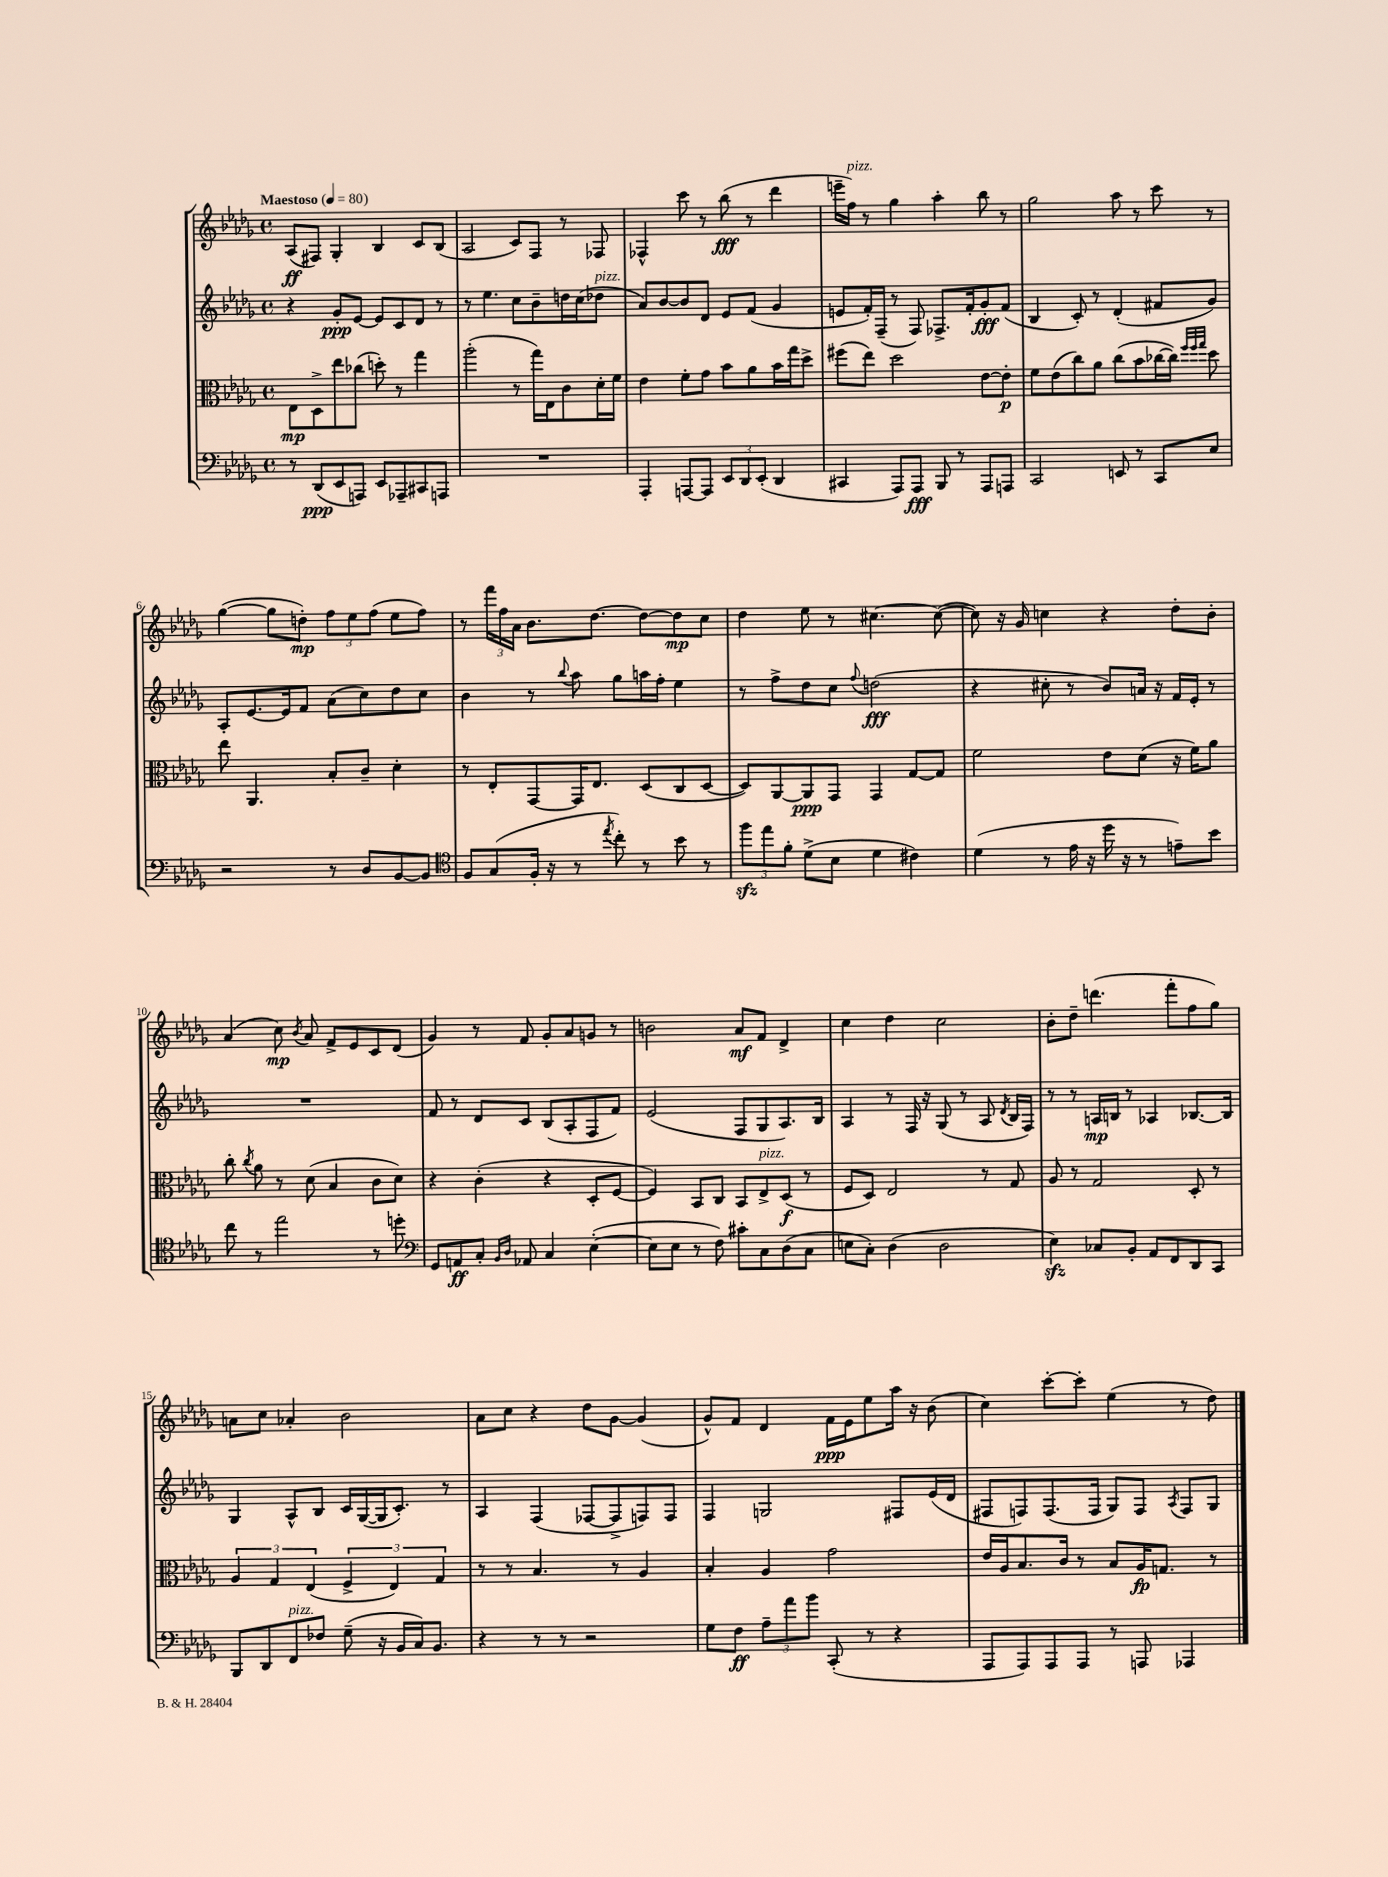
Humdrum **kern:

**kern	**dynam	**kern	**dynam	**kern	**dynam	**kern	**dynam
*part4	*part4	*part3	*part3	*part2	*part2	*part1	*part1
*staff4	*staff4	*staff3	*staff3	*staff2	*staff2	*staff1	*staff1
*clefF4	*	*clefC3	*	*clefG2	*	*clefG2	*
*k[b-e-a-d-g-]	*	*k[b-e-a-d-g-]	*	*k[b-e-a-d-g-]	*	*k[b-e-a-d-g-]	*
*M4/4	*	*M4/4	*	*M4/4	*	*M4/4	*
*met(c)	*	*met(c)	*	*met(c)	*	*met(c)	*
*MM80	*	*MM80	*	*MM80	*	*MM80	*
=1	=1	=1	=1	=1	=1	=1	=1
!	!	!	!	!	!	!LO:TX:a:B:t=Maestoso	!
8r	.	8E-\L	mp	4r	.	(8A-/L	ff
(8DD-/L	ppp	8D-^\	.	.	.	8F#X/J)	.
8EE-/	.	8ee-\	.	8g-'/L	ppp	4G-'/	.
8AAAn/J)	.	(8cc-X\J	.	[8e-/J	.	.	.
8EE-/L	.	8ddn'\)	.	8e-/L]	.	4B-/	.
8AAA-X~/	.	8r	.	8c/	.	.	.
8CC#X/	.	4gg-\	.	8d-/J	.	8c/L	.
8AAAn/J	.	.	.	8r	.	(8B-/J	.
=2	=2	=2	=2	=2	=2	=2	=2
1r	.	(2aa-'\	.	8r	.	2A-/	.
.	.	.	.	4.ee-\	.	.	.
.	.	8r	.	8cc\L	.	8c/L)	.
.	.	16gg-\LL)	.	8b-~\	.	8F/J	.
.	.	16E-\J	.	.	.	.	.
.	.	8c\	.	16ddn\L	.	8r	.
.	.	.	.	(16cc\J	.	.	.
!	!	!	!	!LO:TX:a:i:t=pizz.	!	!	!
.	.	16d-'\L	.	8dd-X\J	.	8F-X/	.
.	.	16f\JJ	.	.	.	.	.
=3	=3	=3	=3	=3	=3	=3	=3
4AAA-'/	.	4e-\	.	8a-/L)	.	4F-X^^/	.
.	.	.	.	[8b-/	.	.	.
[8AAAn/L	.	8f'\L	.	8b-/]	.	8ccc\	.
8AAA/J]	.	8g-\J	.	8d-/J	.	8r	.
12EE-/L	.	8b-\L	.	8e-/L	.	(8bb-\	fff
12DD-/	.	.	.	.	.	.	.
.	.	8a-\	.	(8f/J	.	8r	.
(12EE-'/J	.	.	.	.	.	.	.
4DD-/	.	16b-\L	.	4g-/	.	4ddd-\	.
.	.	16gg-\J	.	.	.	.	.
.	.	8dd-^\J	.	.	.	.	.
=4	=4	=4	=4	=4	=4	=4	=4
4CC#X/	.	(8ff#X\L	.	8en/L	.	16eeen~\LL	.
!	!	!	!	!	!	!LO:TX:a:i:t=pizz.	!
.	.	.	.	.	.	16ff\JJ)	.
.	.	8ee-\J)	.	16f'/L)	.	8r	.
.	.	.	.	(16F~/JJ	.	.	.
8AAA-/L)	.	2dd-\	.	8r	.	4gg-\	.
8AAA-/J	fff	.	.	8F/)	.	.	.
8BBB-/	.	.	.	8.F-X^/L	.	4aa-'\	.
8r	.	.	.	.	.	.	.
.	.	.	.	16f'/k	.	.	.
8AAA-/L	.	[8e-\L	.	8g-'/	fff	8bb-\	.
8AAAn/J	.	8e-'\J]	p	(8f/J	.	8r	.
=5	=5	=5	=5	=5	=5	=5	=5
2CC/	.	8f\L	.	4B-/	.	2gg-\	.
.	.	(8e-\	.	.	.	.	.
.	.	8cc\)	.	8c'/)	.	.	.
.	.	8a-\J	.	8r	.	.	.
8EEn/	.	(8cc\L	.	(4d-'/	.	8aa-\	.
8r	.	8b-\	.	.	.	8r	.
8CC/L	.	[16cc-X\L	.	8f#X/L	.	8ccc\	.
.	.	16cc-\JJ])	.	.	.	.	.
.	.	32qqff/LLL	.	.	.	.	.
.	.	32qqff/	.	.	.	.	.
.	.	32qqgg-/JJJ	.	.	.	.	.
8E-/J	.	8dd-\	.	8g-/J)	.	8r	.
!!LO:LB:g=z
=6	=6	=6	=6	=6	=6	=6	=6
2r	.	8ee-\	.	8A-'/L	.	([4gg-\	.
.	.	4.AA-/	.	[8.e-/	.	.	.
.	.	.	.	.	.	8gg-\L]	.
.	.	.	.	16e-/k]	.	.	.
.	.	.	.	8f/J	.	8ddn'\J)	mp
8r	.	8B-'/L	.	(8a-\L	.	12ff\L	.
.	.	.	.	.	.	12ee-\	.
8D-/L	.	8c~/J	.	8cc\)	.	.	.
.	.	.	.	.	.	(12ff\J	.
[8BB-/	.	4d-'\	.	8dd-\	.	8ee-\L	.
8BB-/J]	.	.	.	8cc\J	.	8ff\J)	.
=7	=7	=7	=7	=7	=7	=7	=7
*clefC4	*	*	*	*	*	*	*
8F/L	.	8r	.	4b-\	.	8r	.
(8G-/	.	8E-'/L	.	.	.	24fff\LL	.
.	.	.	.	.	.	24ff\	.
.	.	.	.	.	.	24a-\JJ	.
16F'/Jk	.	[8GG-/	.	8r	.	8.b-\L	.
16r	.	.	.	.	.	.	.
.	.	.	.	8qqbb-/	.	.	.
8r	.	16GG-/K]	.	8aa-\	.	.	.
.	.	8.E-/J	.	.	.	[8.dd-\J	.
8qee-/	.	.	.	.	.	.	.
8cc'\)	.	.	.	8gg-\L	.	.	.
8r	.	(8D-/L	.	16aan\L	.	8dd-\L_	.
.	.	.	.	16ff'\JJ	.	.	.
8b-\	.	8C/	.	4ee-\	.	8dd-\]	mp
8r	.	[8D-/J	.	.	.	8cc\J	.
=8	=8	=8	=8	=8	=8	=8	=8
12ffzz\L	.	8D-/L])	.	8r	.	4dd-\	.
12ee-\	.	.	.	.	.	.	.
.	.	[8AA-/	.	8ff^\L	.	.	.
12f'\J	.	.	.	.	.	.	.
(8d-^\L	.	8AA-/]	ppp	8dd-\	.	8ee-\	.
8B-\J	.	8GG-/J	.	8cc\J	.	8r	.
.	.	.	.	8qqff/	.	.	.
4d-\	.	4GG-/	.	(2ddn\	fff	[4.cc#X\	.
4c#X\)	.	[8G-/L	.	.	.	.	.
.	.	8G-/J]	.	.	.	(8cc#\_	.
=9	=9	=9	=9	=9	=9	=9	=9
(4d-\	.	2f\	.	4r	.	8cc#\])	.
.	.	.	.	.	.	16r	.
.	.	.	.	.	.	16g-/	.
8r	.	.	.	8cc#X'\	.	4ccn\	.
16e-\	.	.	.	8r	.	.	.
16r	.	.	.	.	.	.	.
16dd-\	.	8e-\L	.	8b-/L)	.	4r	.
16r	.	.	.	.	.	.	.
8r	.	(8d-\J	.	16an/Jk	.	.	.
.	.	.	.	16r	.	.	.
8en~\L)	.	16r	.	16f/LL	.	8dd-'\L	.
.	.	16f\KL)	.	16e-'/JJ	.	.	.
8b-\J	.	8a-\J	.	8r	.	8b-'\J	.
!!LO:LB:g=z
=10	=10	=10	=10	=10	=10	=10	=10
8cc\	.	8cc'\	.	1r	.	(4a-/	.
.	.	8qcc/	.	.	.	.	.
8r	.	8a-\	.	.	.	.	.
2ee-\	.	8r	.	.	.	8cc\)	mp
.	.	.	.	.	.	8qb-/	.
.	.	(8d-\	.	.	.	8a-/	.
.	.	4B-/	.	.	.	8f^/L	.
.	.	.	.	.	.	8e-/	.
8r	.	8c\L	.	.	.	8c/	.
8ddn'\	.	8d-\J)	.	.	.	(8d-/J	.
=11	=11	=11	=11	=11	=11	=11	=11
*clefF4	*	*	*	*	*	*	*
8GG-/L	.	4r	.	8f/	.	4g-/)	.
8AAn/	ff	.	.	8r	.	.	.
8C'/J	.	(4c'\	.	8d-/L	.	8r	.
16qqBB-/LL	.	.	.	.	.	.	.
16qqD-/JJ	.	.	.	.	.	.	.
8AA-X/	.	.	.	8c/J	.	8f/	.
4C/	.	4r	.	(8B-/L	.	8g-'/L	.
.	.	.	.	8A-'/	.	8a-/	.
([4E-'\	.	8D-'/L	.	8F/	.	8gn/J	.
.	.	[8F/J	.	8f/J)	.	8r	.
=12	=12	=12	=12	=12	=12	=12	=12
8E-\L]	.	4F/])	.	(2e-/	.	2bn\	.
8E-\J	.	.	.	.	.	.	.
8r	.	8BB-/L	.	.	.	.	.
8F\)	.	8C/J	.	.	.	.	.
8c#X'\L	.	8BB-/L	.	8F/L	.	8a-/L	mf
!	!	!LO:TX:a:i:t=pizz.	!	!	!	!	!
8C\	.	8E-^/	.	8G-/	.	8f/J	.
(8D-\	.	(8D-/J	f	8.A-/)	.	4d-^/	.
8C\J	.	8r	.	.	.	.	.
.	.	.	.	16B-/Jk	.	.	.
=13	=13	=13	=13	=13	=13	=13	=13
8En\L	.	8F/L	.	4A-/	.	4cc\	.
8C'\J)	.	8D-/J)	.	.	.	.	.
(4D-\	.	2E-/	.	8r	.	4dd-\	.
.	.	.	.	16F/	.	.	.
.	.	.	.	16r	.	.	.
2D-\	.	.	.	(8G-/	.	2cc\	.
.	.	.	.	8r	.	.	.
.	.	8r	.	8A-/	.	.	.
.	.	.	.	8qd-/	.	.	.
.	.	8G-/	.	16B-/LL	.	.	.
.	.	.	.	16F/JJ)	.	.	.
=14	=14	=14	=14	=14	=14	=14	=14
4E-zz\)	.	8A-/	.	8r	.	8b-'\L	.
.	.	8r	.	8r	.	8dd-~\J	.
8C-X/L	.	2G-/	.	16An/LL	mp	(4.dddn\	.
.	.	.	.	16Bn/JJ	.	.	.
8BB-'/J	.	.	.	8r	.	.	.
8AA-/L	.	.	.	4A-X/	.	.	.
8FF/	.	.	.	.	.	8fff'\L	.
8DD-/	.	8D-'/	.	[8.B-X/L	.	8ff\	.
8CC/J	.	8r	.	.	.	8gg-\J)	.
.	.	.	.	16B-/Jk]	.	.	.
!!LO:LB:g=z
=15	=15	=15	=15	=15	=15	=15	=15
8BBB-/L	.	6A-/	.	4G-/	.	8an\L	.
8DD-/	.	.	.	.	.	8cc\J	.
.	.	6G-/	.	.	.	.	.
!LO:TX:a:i:t=pizz.	!	!	!	!	!	!	!
8FF/	.	.	.	8A-^^/L	.	4a-X'/	.
.	.	(6E-/	.	.	.	.	.
8F-X/J	.	.	.	8B-/J	.	.	.
(8G-~\	.	6F^/	.	16c/LL	.	2b-\	.
.	.	.	.	([16G-/	.	.	.
16r	.	.	.	16G-/J]	.	.	.
.	.	6E-/)	.	.	.	.	.
16BB-/LL	.	.	.	8.c'/J)	.	.	.
16C/J)	.	.	.	.	.	.	.
8.BB-/J	.	.	.	.	.	.	.
.	.	6G-/	.	.	.	.	.
.	.	.	.	8r	.	.	.
=16	=16	=16	=16	=16	=16	=16	=16
4r	.	8r	.	4A-/	.	8a-\L	.
.	.	8r	.	.	.	8cc\J	.
8r	.	4.B-/	.	(4F/	.	4r	.
8r	.	.	.	.	.	.	.
2r	.	.	.	[8F-X/L	.	8dd-\L	.
.	.	8r	.	8F-^/]	.	[8g-\J	.
.	.	4A-/	.	8Fn/)	.	(4g-/]	.
.	.	.	.	8F/J	.	.	.
=17	=17	=17	=17	=17	=17	=17	=17
8G-\L	.	4B-'/	.	4F/	.	8g-^^/L)	.
8F\J	ff	.	.	.	.	8f/J	.
12A-~\L	.	4A-/	.	2Gn/	.	4d-/	.
12a-\	.	.	.	.	.	.	.
12b-\J	.	.	.	.	.	.	.
(8CC'/	.	2g-\	.	.	.	16f\LL	ppp
.	.	.	.	.	.	16e-\J	.
8r	.	.	.	.	.	8ee-\	.
4r	.	.	.	8F#X/L	.	16aa-\Jk	.
.	.	.	.	.	.	16r	.
.	.	.	.	(16e-/L	.	(8b-\	.
.	.	.	.	16d-/JJ	.	.	.
=18	=18	=18	=18	=18	=18	=18	=18
8AAA-/L	.	16e-/LL	.	8F#X/L	.	4cc\)	.
.	.	16A-/J	.	.	.	.	.
8AAA-/)	.	8.B-/	.	8Fn/)	.	.	.
8AAA-/	.	.	.	(8.F/	.	[8ccc'\L	.
.	.	16c/Jk	.	.	.	.	.
8AAA-/J	.	8r	.	.	.	8ccc'\J]	.
.	.	.	.	16F/Jk	.	.	.
8r	.	8B-/L	.	8G-/L)	.	(4ee-\	.
8AAAn/	.	16A-/K	fp	8F/J	.	.	.
.	.	8.Gn/J	.	.	.	.	.
.	.	.	.	8qA-/	.	.	.
4AAA-X/	.	.	.	8F/L	.	8r	.
.	.	8r	.	8G-/J	.	8dd-\)	.
==	==	==	==	==	==	==	==
*-	*-	*-	*-	*-	*-	*-	*-
